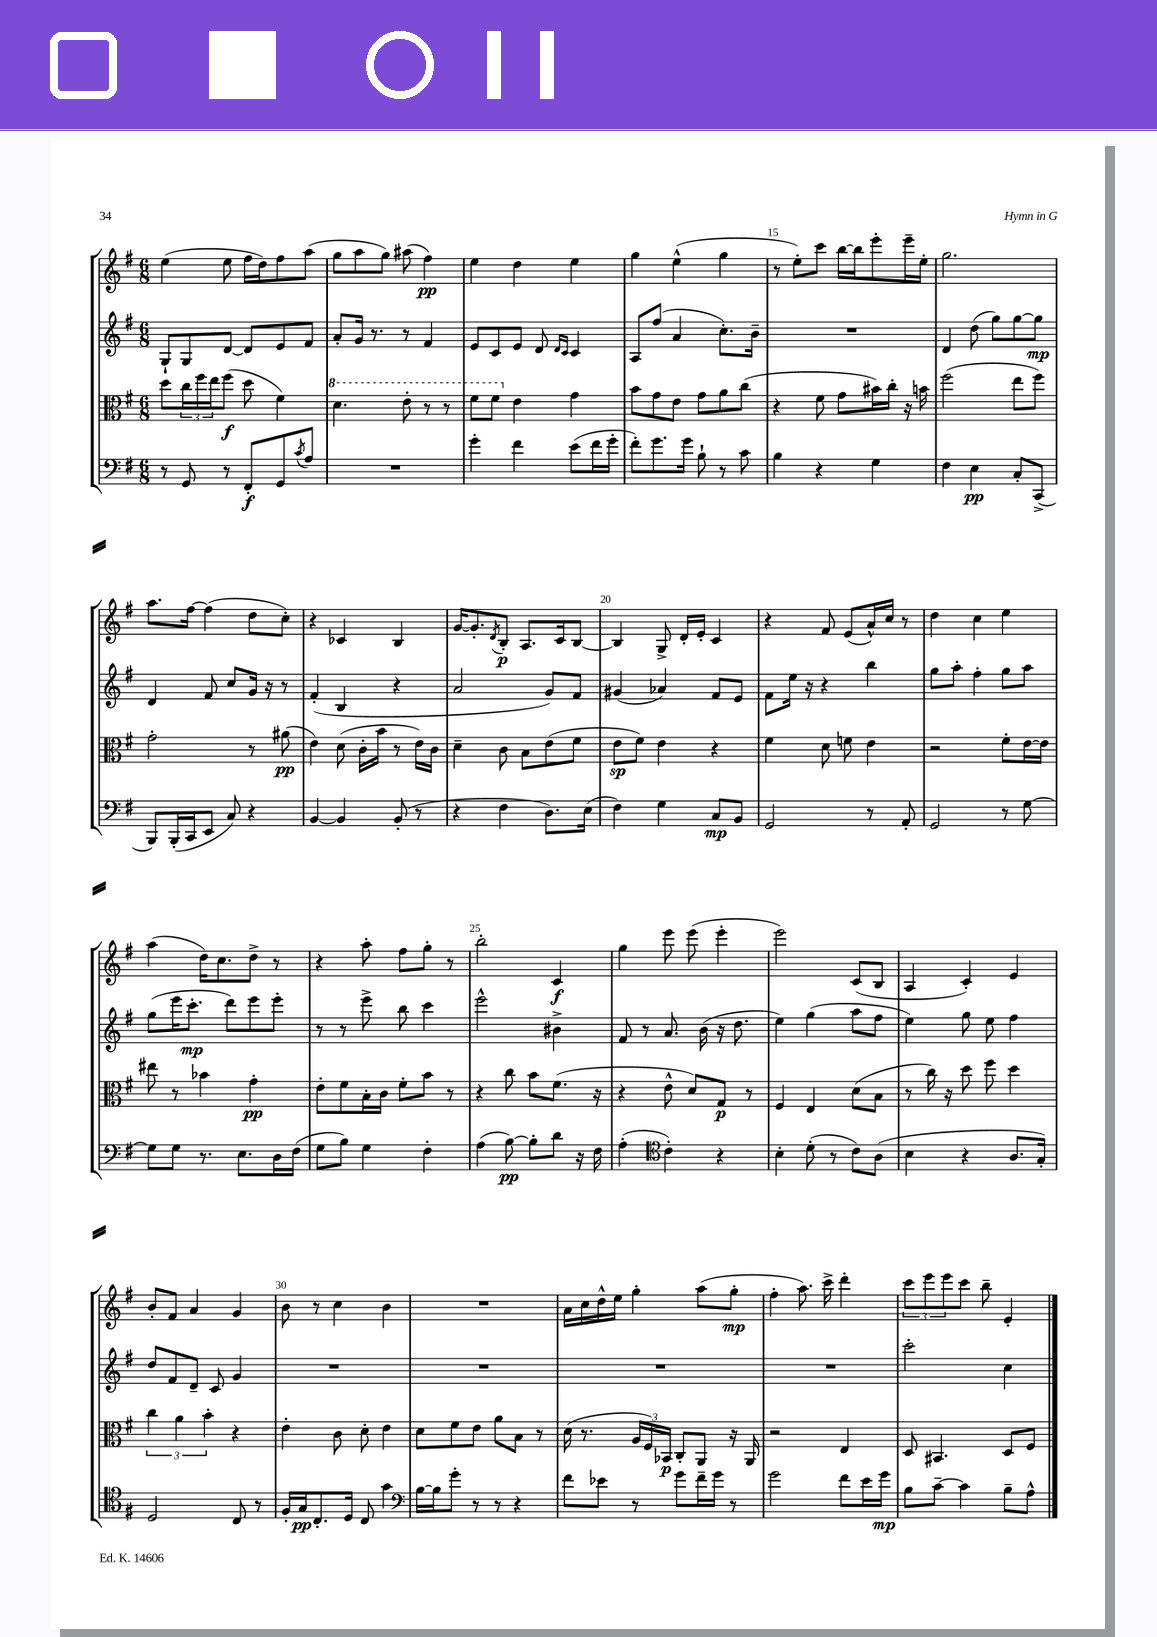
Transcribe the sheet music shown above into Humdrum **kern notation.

**kern	**kern	**kern	**kern
*staff4	*staff3	*staff2	*staff1
*clefF4	*clefC3	*clefG2	*clefG2
*k[f#]	*k[f#]	*k[f#]	*k[f#]
*M6/8	*M6/8	*M6/8	*M6/8
8r	8dd	8G`	(4ee
8GG	24cc	8G	.
.	24ff#	.	.
.	24ee	.	.
8r	(8ff#	[8d	8ee
8FF#'	8dd	8d]	16ff#
.	.	.	16dd)
8GG	4f#)	8e	8ff#
8qc	.	.	.
8A	.	8f#	(8aa
=	=	=	=
2.r	4.dd	8a'	8gg
.	.	16g	8aa
.	.	8.r	.
.	.	.	8gg)
.	8ee'	8r	(8aa#
.	8r	4f#	4ff#)
.	8r	.	.
=	=	=	=
4g'	8ff#	8e	4ee
.	8ff#	8c	.
4f#	4e	8e	4dd
.	.	8d	.
.	.	16qqd	.
.	.	16qqc	.
(8e	4g	4c	4ee
16f#	.	.	.
16g'	.	.	.
=	=	=	=
8f#')	8b	8A	4gg
8.g	8g	(8ff#	.
.	8e	4a	(4ee^^
16g	.	.	.
8B`	8g	.	.
8r	8a	8.cc')	4gg
8c	(8cc	.	.
.	.	16b~	.
=	=	=	=
4B	4r	2.r	8r
.	.	.	8ee')
4r	8f#	.	8ccc
.	8g	.	[16bb
.	.	.	16bb]
4G	16b#)	.	8eee'
.	16cc'	.	.
.	16r	.	16eee~
.	16b	.	16ee'
=	=	=	=
4F#	(2ff#	4d	2.gg
4E	.	(8dd	.
.	.	8gg)	.
8C'	8ee	[8gg	.
(8CC^	8ff#)	8gg]	.
=	=	=	=
8BBB)	2g'	4d	8.aa
(16BBB'	.	.	.
16CC	.	.	[16ff#
8EE	.	8f#	(4ff#]
8C)	.	8cc	.
4r	8r	16g	8dd
.	.	16r	.
.	(8a#	8r	8cc')
=	=	=	=
[4BB	4e)	(4f#'	4r
4BB]	(8d	4B	4c-
.	16c'	.	.
.	16b	.	.
(8BB'	8r	4r	4B
8r	16e)	.	.
.	16c	.	.
=	=	=	=
4r	4d~	2a	[16g
.	.	.	8.g']
.	.	.	8qd
4F#	8c	.	8B'
.	8B	.	8.A
8.D)	(8e	8g)	.
.	.	.	16c
.	8f#	8f#	[8B
(16E	.	.	.
=	=	=	=
4F#)	8e	(4g#	4B]
.	8f#)	.	.
4G	4e	4a-)	8G^
.	.	.	16d'
.	.	.	16e'
8C	4r	8f#	4c
8BB	.	8e	.
=	=	=	=
2GG	4f#	8f#	4r
.	.	16ee	.
.	.	16r	.
.	8d	4r	8f#
.	8f	.	(8e
8r	4e	4bb	16a^^)
.	.	.	16cc
8AA'	.	.	8r
=	=	=	=
2GG	2r	8gg	4dd
.	.	8aa'	.
.	.	4ff#'	4cc
8r	8f#'	8gg	4ee
[8G	[16e	8aa	.
.	16e]	.	.
=	=	=	=
8G]	8ee#	(8gg	(4aa
8G	8r	16eee	.
.	.	8.ccc'	.
8.r	4b-	.	16dd)
.	.	.	8.cc
.	.	8ddd)	.
8.E	.	.	.
.	4g'	8eee	8dd^
16D	.	8eee'	8r
(16F#	.	.	.
=	=	=	=
8G	8e'	8r	4r
8B)	8f#	8r	.
4G	16B'	8eee^	8aa'
.	16c	.	.
.	8f#'	8bb	8ff#
4F#'	8b	4ccc	8gg'
.	8r	.	8r
=	=	=	=
(4A	4r	2eee^^	2bb'
[8B)	8cc	.	.
8B']	8b	.	.
8d	(8.f#	4b#^	4c
16r	.	.	.
16F#	16r	.	.
=	=	=	=
(4A'	4r	8f#	4gg
.	.	8r	.
*clefC4	*	*	*
4c')	8e^^	8.a	8eee
.	8d)	.	(8eee
.	.	(16b	.
4r	8G	16r	4eee'
.	.	8.dd	.
.	8r	.	.
=	=	=	=
4B'	4F#	4ee)	2eee)
(8d'	4E	(4gg	.
8r	.	.	.
8c)	(8d	8aa	(8c
(8A	8B	8ff#	8B
=	=	=	=
4B	8r	4ee)	4A
.	16cc)	.	.
.	16r	.	.
4r	8dd	8gg	4c')
.	8ff#	8ee	.
8.A	4dd	4ff#	4e
16G')	.	.	.
=	=	=	=
2D	6cc	8dd	8b'
.	.	8f#	8f#
.	6a	.	.
.	.	8d~	4a
.	6b'	.	.
.	.	8c	.
8C	4r	4g	4g
8r	.	.	.
=	=	=	=
16F#'	4e'	2.r	8b
16G	.	.	.
8.C'	.	.	8r
.	8c	.	4cc
16D	.	.	.
8C	8d'	.	.
4g	4e	.	4b
=	=	=	=
*clefF4	*	*	*
[16B	8d	2.r	2.r
16B]	.	.	.
8g'	8f#	.	.
8r	8e	.	.
8r	8a	.	.
4r	8B	.	.
.	8r	.	.
=	=	=	=
8f#	(16d	2.r	16a
.	8.r	.	16cc
8e-	.	.	16dd^^
.	.	.	16ee
8r	24A	.	4gg'
.	24F#)	.	.
.	24BB-	.	.
8g	8C'	.	.
16f#~	8AA	.	(8aa
16g	.	.	.
8r	16r	.	8gg'
.	16AA	.	.
=	=	=	=
2g	2r	2.r	4ff#'
.	.	.	8.aa)
.	.	.	16ccc^
8f#	4E	.	4ddd'
16e	.	.	.
16g	.	.	.
=	=	=	=
8B	8D	2ccc'	12ccc
.	.	.	12eee
[8c~	4.BB#	.	.
.	.	.	12eee
4c]	.	.	8ccc
.	.	.	8bb~
8B~	8D	4cc	4e'
8A^^	8F#	.	.
==	==	==	==
*-	*-	*-	*-
